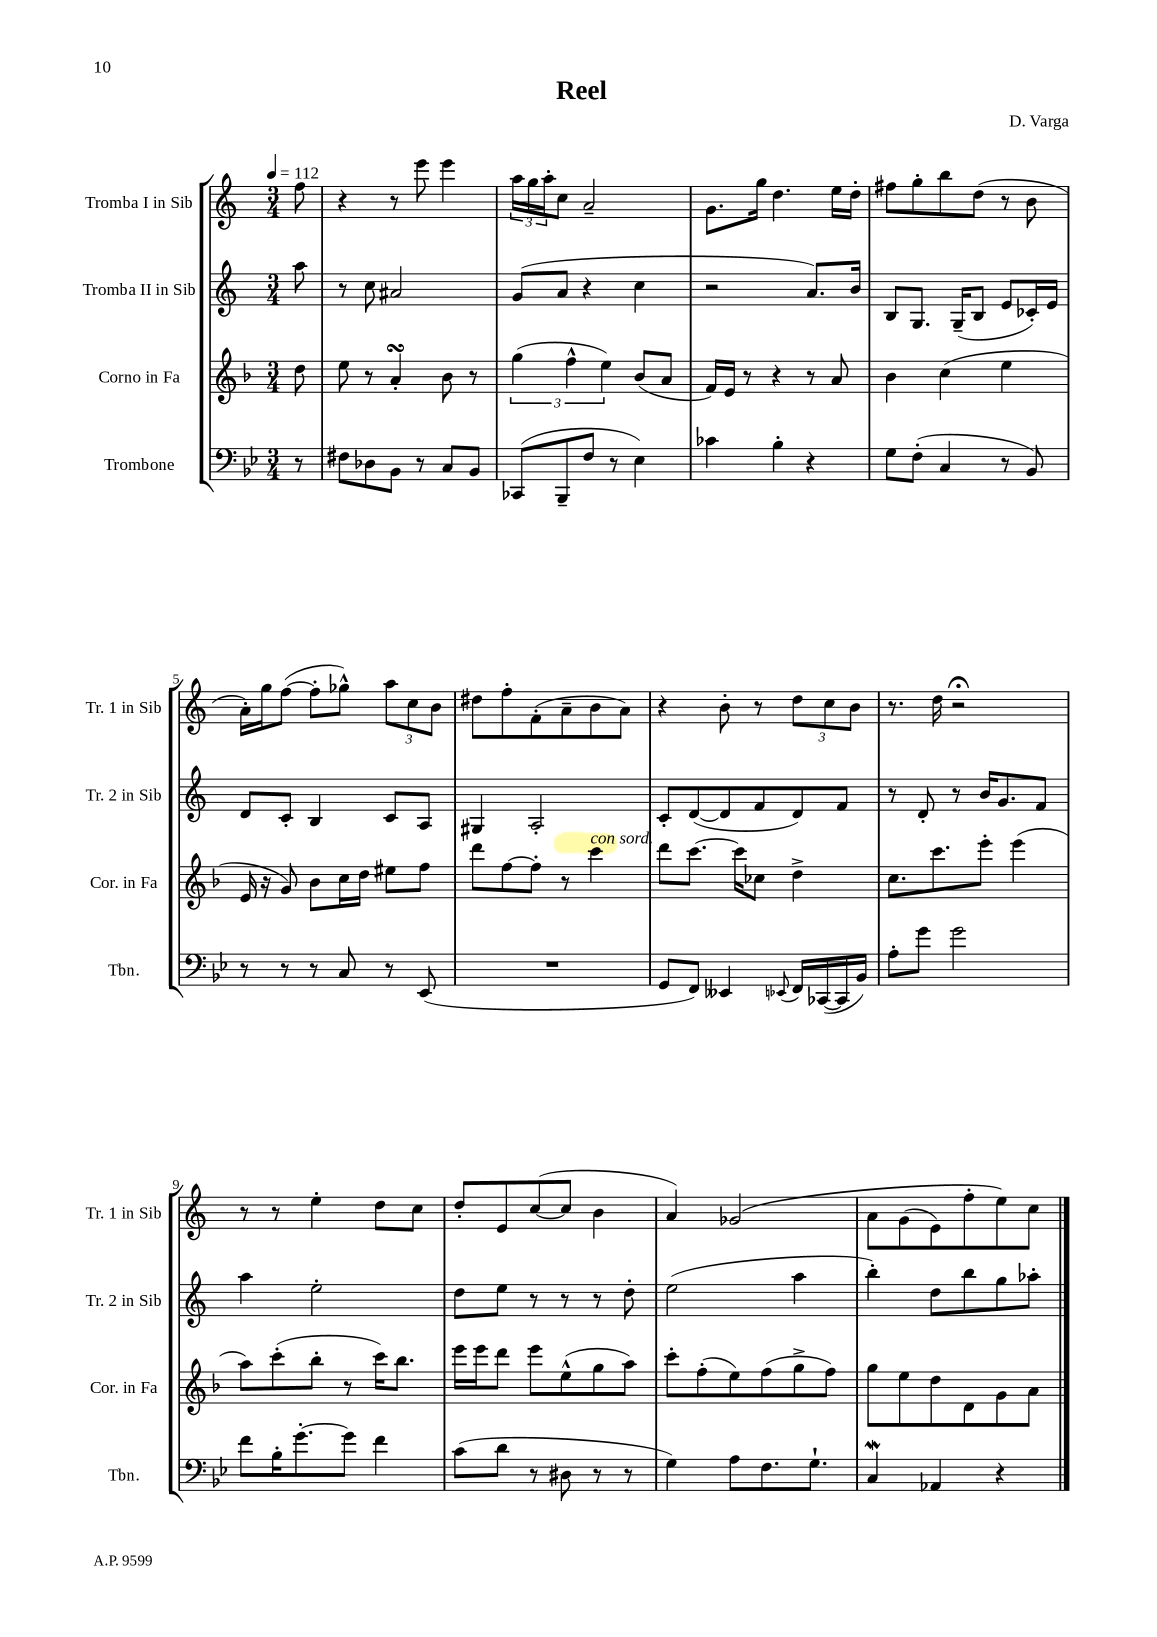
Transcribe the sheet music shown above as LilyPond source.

\header { title = "Reel" composer = "D. Varga" }
<<
\new StaffGroup <<
\new Staff = "s0" \with { instrumentName = "Tromba I in Sib" shortInstrumentName = "Tr. 1 in Sib" } {
    \clef treble \key c \major \numericTimeSignature \time 3/4 \partial 8 \tempo 4 = 112
    f''8 |
    r4 r8 e'''8 e'''4 |
    \tuplet 3/2 { a''16 g''16 a''16-. } c''8 a'2-- |
    g'8. g''16 d''4. e''16 d''16-. |
    fis''8 g''8-. b''8 d''8( r8 b'8 |
    a'16-.) g''16 f''8~( f''8-. ges''8-^) \tuplet 3/2 { a''8 c''8 b'8 } |
    dis''8 f''8-. f'8-.( a'8-- b'8 a'8) |
    r4 b'8-. r8 \tuplet 3/2 { d''8 c''8 b'8 } |
    r8. d''16 r2\fermata |
    r8 r8 e''4-. d''8 c''8 |
    d''8-. e'8 c''8~( c''8 b'4 |
    a'4) ges'2\( |
    a'8 g'8( e'8) f''8-. e''8\) c''8 \bar "|." |
}
\new Staff = "s1" \with { instrumentName = "Tromba II in Sib" shortInstrumentName = "Tr. 2 in Sib" } {
    \clef treble \key c \major \numericTimeSignature \time 3/4 \partial 8
    a''8 |
    r8 c''8 ais'2 |
    g'8( a'8 r4 c''4 |
    r2 a'8.) b'16 |
    b8 g8. g16--( b8 e'8 ces'16-.) e'16 |
    d'8 c'8-. b4 c'8 a8 |
    gis4 a2-. |
    c'8-. d'8~( d'8 f'8 d'8) f'8 |
    r8 d'8-. r8 b'16 g'8. f'8 |
    a''4 e''2-. |
    d''8 e''8 r8 r8 r8 d''8-. |
    e''2( a''4 |
    b''4-.) d''8 b''8 g''8 aes''8-. \bar "|." |
}
\new Staff = "s2" \with { instrumentName = "Corno in Fa" shortInstrumentName = "Cor. in Fa" } {
    \clef treble \key f \major \numericTimeSignature \time 3/4 \partial 8
    d''8 |
    e''8 r8 a'4-.\turn bes'8 r8 |
    \tuplet 3/2 { g''4( f''4-^ e''4) } bes'8( a'8 |
    f'16) e'16 r8 r4 r8 a'8 |
    bes'4 c''4( e''4 |
    e'16 r16 g'8) bes'8 c''16 d''16 eis''8 f''8 |
    d'''8 f''8~ f''8-. r8 c'''4^\markup { \italic "con sord." } |
    d'''8 c'''8.~ c'''16 ces''8 d''4-> |
    c''8. c'''8. e'''8-. e'''4( |
    a''8) c'''8-.( bes''8-. r8 c'''16) bes''8. |
    e'''16 e'''16 d'''8 e'''8 e''8-^( g''8 a''8) |
    c'''8-. f''8-.( e''8) f''8( g''8-> f''8) |
    g''8 e''8 d''8 d'8 g'8 a'8 \bar "|." |
}
\new Staff = "s3" \with { instrumentName = "Trombone" shortInstrumentName = "Tbn." } {
    \clef bass \key bes \major \numericTimeSignature \time 3/4 \partial 8
    r8 |
    fis8 des8 bes,8 r8 c8 bes,8 |
    ces,8( bes,,8-- f8 r8 ees4) |
    ces'4 bes4-. r4 |
    g8 f8-.( c4 r8 bes,8) |
    r8 r8 r8 c8 r8 ees,8( |
    R2. |
    g,8 f,8) eeses,4 \appoggiatura { ees,8 } f,16 ces,16~( ces,16 bes,16) |
    a8-. g'8 g'2 |
    f'8 bes16-. g'8.~-. g'8 f'4 |
    c'8( d'8 r8 dis8 r8 r8 |
    g4) a8 f8. g8.-! |
    c4\mordent aes,4 r4 \bar "|." |
}
>>
>>
